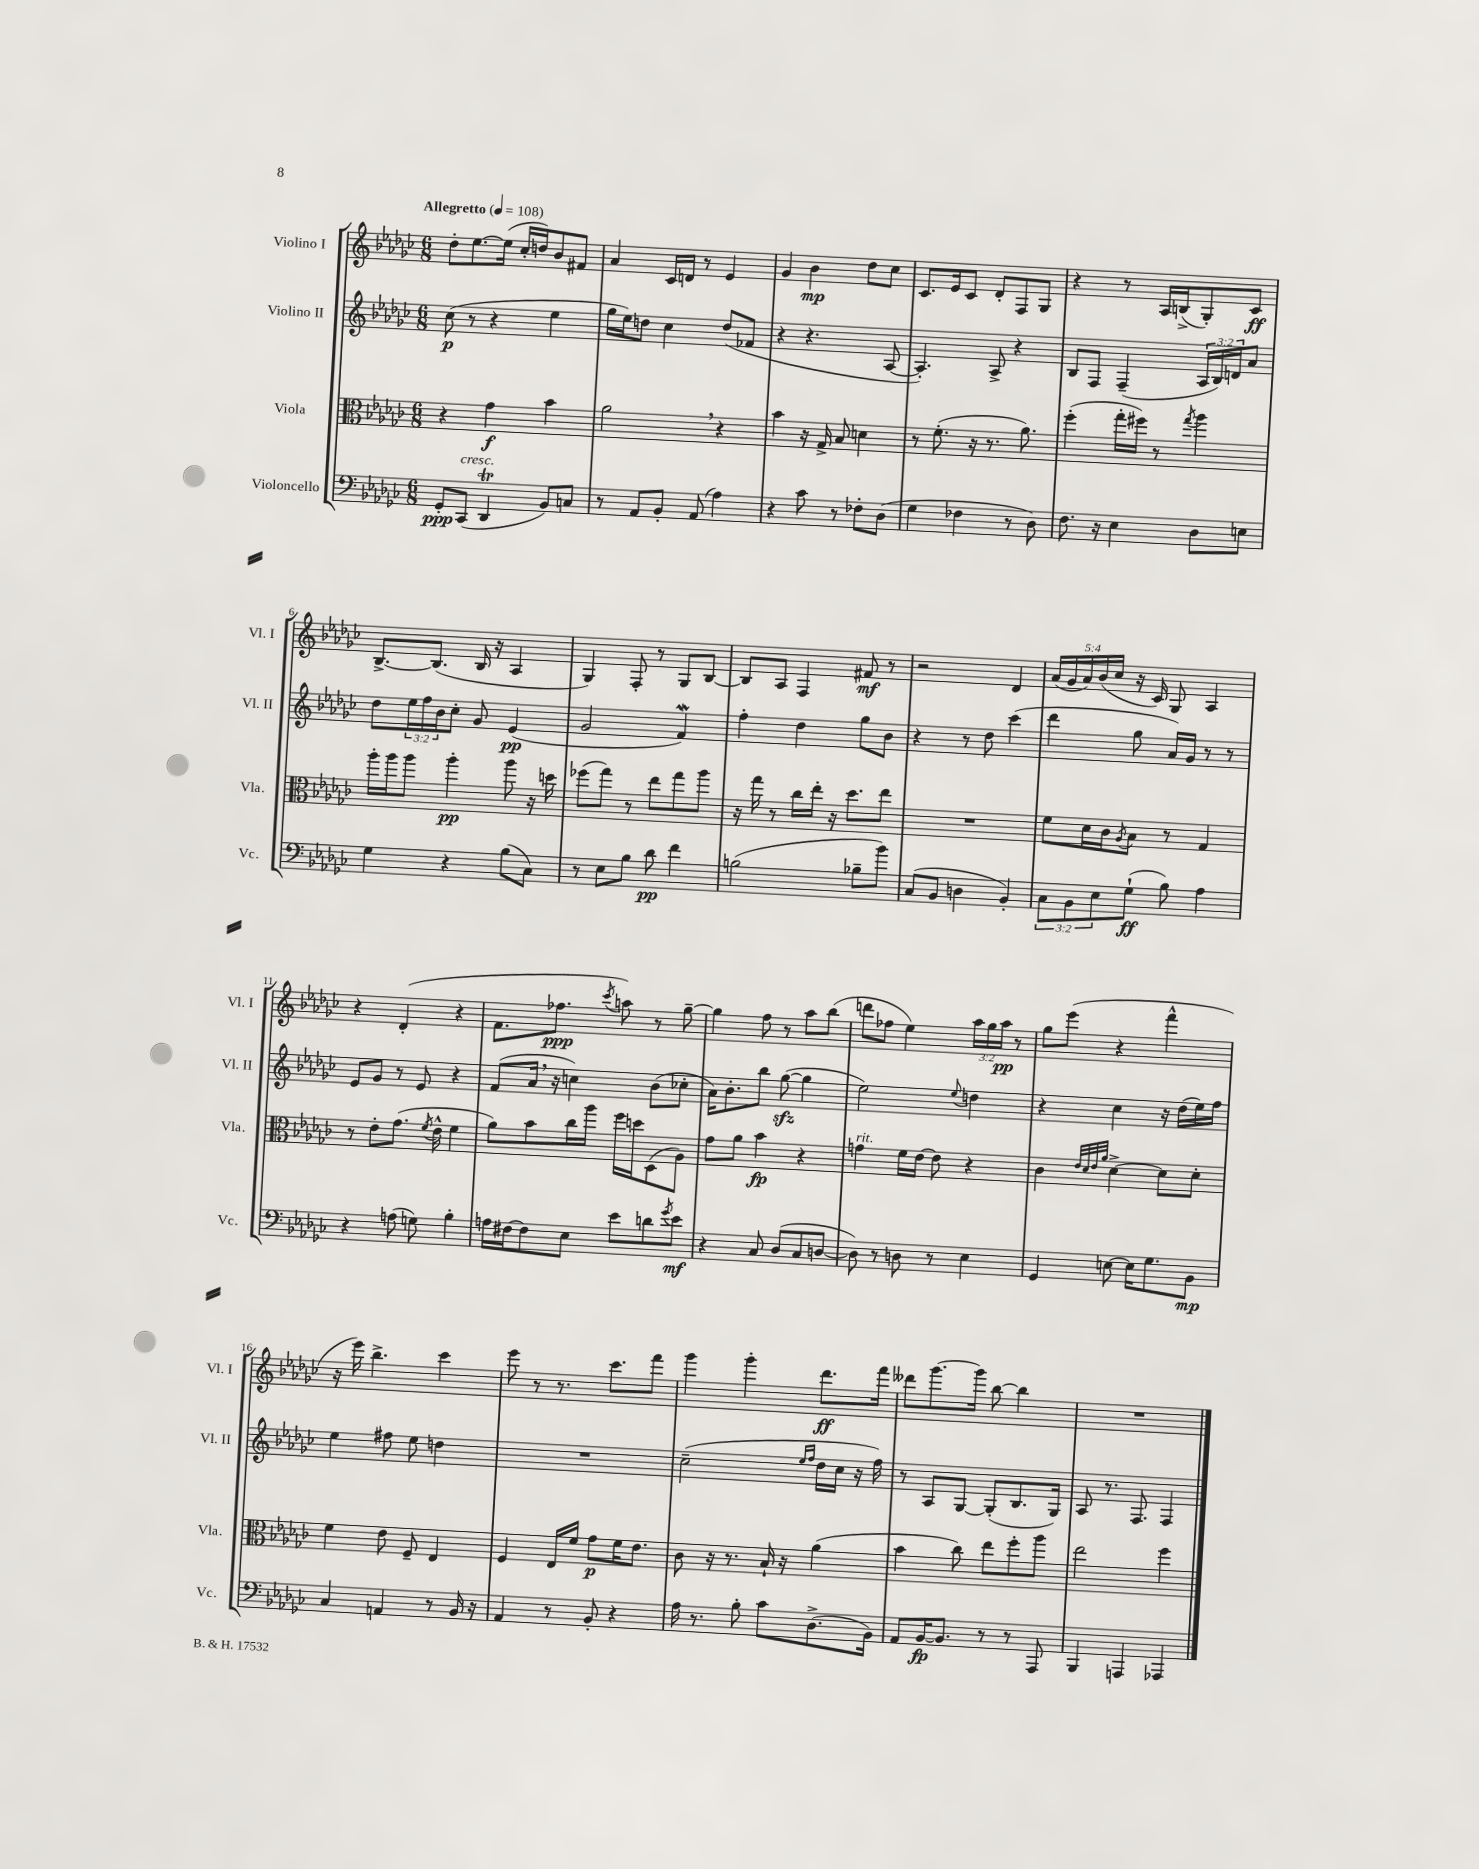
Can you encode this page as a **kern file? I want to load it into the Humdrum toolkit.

**kern	**dynam	**kern	**dynam	**kern	**dynam	**kern	**dynam
*part4	*part4	*part3	*part3	*part2	*part2	*part1	*part1
*staff4	*staff4	*staff3	*staff3	*staff2	*staff2	*staff1	*staff1
*I"Violoncello	*	*I"Viola	*	*I"Violino II	*	*I"Violino I	*
*I'Vc.	*	*I'Vla.	*	*I'Vl. II	*	*I'Vl. I	*
*clefF4	*	*clefC3	*	*clefG2	*	*clefG2	*
*k[b-e-a-d-g-c-]	*	*k[b-e-a-d-g-c-]	*	*k[b-e-a-d-g-c-]	*	*k[b-e-a-d-g-c-]	*
*M6/8	*	*M6/8	*	*M6/8	*	*M6/8	*
*MM108	*	*MM108	*	*MM108	*	*MM108	*
=1	=1	=1	=1	=1	=1	=1	=1
!	!	!	!	!	!	!LO:TX:a:B:t=Allegretto	!
8GG-'/L	ppp	4r	.	(8cc-\	p	8dd-'\L	.
!LO:TX:a:i:t=cresc.	!	!	!	!	!	!	!
(8CC-/J	.	.	.	8r	.	[8.ee-\	.
4DD-T/	.	4g-\	f	4r	.	.	.
.	.	.	.	.	.	(16ee-\Jk]	.
.	.	.	.	.	.	16cc-'/LL	.
.	.	.	.	.	.	16ddn/J)	.
8BB-/L)	.	4b-\	.	4ee-\	.	8b-/	.
8Cn/J	.	.	.	.	.	8f#X/J	.
=2	=2	=2	=2	=2	=2	=2	=2
8r	.	2a-,\	.	16gg-\LL	.	4a-/	.
.	.	.	.	16ee-\J)	.	.	.
8AA-/L	.	.	.	8ddn\J	.	.	.
8BB-'/J	.	.	.	4cc-\	.	16c-/LL	.
.	.	.	.	.	.	16dn/JJ	.
(8AA-/	.	.	.	.	.	8r	.
4A-\)	.	4r	.	(8dd/L	.	4e-/	.
.	.	.	.	8f-X/J	.	.	.
=3	=3	=3	=3	=3	=3	=3	=3
4r	.	4b-\	.	4r	.	4g-/	.
8c-\	.	16r	.	4.r	.	4b-\	mp
.	.	16G-^/	.	.	.	.	.
8r	.	8B-/	.	.	.	.	.
8F-X'\L	.	4dn\	.	.	.	8dd-\L	.
(8D-\J	.	.	.	[8A-/	.	8cc-\J	.
=4	=4	=4	=4	=4	=4	=4	=4
4G-\	.	8r	.	4.A-'/])	.	8.c-/L	.
.	.	(8.f'\	.	.	.	.	.
.	.	.	.	.	.	16e-/k	.
4F-X\	.	.	.	.	.	8c-/J	.
.	.	16r	.	.	.	.	.
.	.	8.r	.	8A-^/	.	8d-'/L	.
8r	.	.	.	4r	.	8F/	.
.	.	8.a-\)	.	.	.	.	.
8D-\)	.	.	.	.	.	8G-/J	.
=5	=5	=5	=5	=5	=5	=5	=5
8.F\	.	(4ff'\	.	8B-/L	.	4r	.
.	.	.	.	8F/J	.	.	.
16r	.	.	.	.	.	.	.
4E-\	.	16gg-'\LL	.	(4F~/	.	8r	.
.	.	16ff#X\JJ)	.	.	.	.	.
.	.	8r	.	.	.	16A-/LL	.
.	.	.	.	.	.	(16Bn^/J	.
.	.	8qgg-/	.	.	.	.	.
8D-\L	.	4aa-\	.	24A-/LL	.	8G-'/)	.
.	.	.	.	24B-/)	.	.	.
.	.	.	.	24dn/J	.	.	.
8En\J	.	.	.	8a-/J	.	8c-/J	ff
!!LO:LB:g=z
=6	=6	=6	=6	=6	=6	=6	=6
4G-\	.	16aa-'\LL	.	8dd-\L	.	[8.B-^/L	.
.	.	16aa-\J	.	.	.	.	.
.	.	8aa-\J	.	24ee-\L	.	.	.
.	.	.	.	24ff\	.	.	.
.	.	.	.	.	.	(8.B-/J]	.
.	.	.	.	24b-\J	.	.	.
4r	.	4aa-'\	pp	8cc-'\J	.	.	.
.	.	.	.	8g-/	.	16B-/	.
.	.	.	.	.	.	16r	.
(8B-\L	.	8aa-\	.	(4e-/	pp	4A-/	.
8C-\J)	.	16r	.	.	.	.	.
.	.	16ddn\	.	.	.	.	.
=7	=7	=7	=7	=7	=7	=7	=7
8r	.	(8ff-X\L	.	2g-/	.	4G-/)	.
8E-\L	.	8gg-\J)	.	.	.	.	.
8B-\J	.	8r	.	.	.	8F'/	.
8d-\	pp	8ee-\L	.	.	.	8r	.
4f\	.	8gg-\	.	4fW/)	.	8G-/L	.
.	.	8aa-\J	.	.	.	[8B-/J	.
=8	=8	=8	=8	=8	=8	=8	=8
(2Bn\	.	16r	.	4ff'\	.	8B-/L]	.
.	.	16gg-\	.	.	.	.	.
.	.	8r	.	.	.	8A-/J	.
.	.	16cc-\LL	.	4dd-\	.	4F/	.
.	.	16ee-'\JJ	.	.	.	.	.
.	.	16r	.	.	.	.	.
.	.	8.dd-\L	.	.	.	.	.
8B-X~\L	.	.	.	8gg-\L	.	8f#X/	mf
8b-\J)	.	8ee-\J	.	8b-\J	.	8r	.
=9	=9	=9	=9	=9	=9	=9	=9
(8C-/L	.	2.r	.	4r	.	2r	.
8BB-/J	.	.	.	.	.	.	.
4Dn\	.	.	.	8r	.	.	.
.	.	.	.	8dd-\	.	.	.
4BB-'/)	.	.	.	(4ccc-\	.	4d-/	.
=10	=10	=10	=10	=10	=10	=10	=10
12C-\L	.	8f\L	.	4ddd-\	.	(20a-/LL	.
.	.	.	.	.	.	20g-/	.
12BB-\	.	.	.	.	.	.	.
.	.	.	.	.	.	20a-/)	.
.	.	16d-\L	.	.	.	.	.
.	.	.	.	.	.	(20b-/	.
12E-\	.	.	.	.	.	.	.
.	.	16c-\J	.	.	.	.	.
.	.	.	.	.	.	20cc-/JJ	.
.	.	8qA-/	.	.	.	.	.
(8G-`\J	ff	8B-\J	.	8gg-\	.	16r	.
.	.	.	.	.	.	16c-/)	.
8B-\)	.	8r	.	16a-/LL)	.	8G-/	.
.	.	.	.	16g-/JJ	.	.	.
4A-\	.	4G-/	.	8r	.	4A-/	.
.	.	.	.	8r	.	.	.
!!LO:LB:g=z
=11	=11	=11	=11	=11	=11	=11	=11
4r	.	8r	.	8e-/L	.	4r	.
.	.	8e-'\L	.	8g-/J	.	.	.
(8An\	.	(8.g-\J	.	8r	.	(4d-'/	.
8Gn\)	.	.	.	8e-/	.	.	.
.	.	8qf/	.	.	.	.	.
.	.	16e-^^\	.	.	.	.	.
4B-'\	.	4f\	.	4r	.	4r	.
=12	=12	=12	=12	=12	=12	=12	=12
16An\LL	.	8a-\L)	.	(8f/L	.	8.f\L	.
[16F#X\J	.	.	.	.	.	.	.
8F#\]	.	8b-\	.	16a-,/Jk	.	.	.
.	.	.	.	16r	.	8.ff-X\J	ppp
8E-\J	.	16cc-\L	.	4ccn\)	.	.	.
.	.	16aa-\JJ	.	.	.	.	.
.	.	.	.	.	.	8qccc-/	.
8e-\L	.	16ff\LL	.	.	.	8aan\)	.
.	.	16ddn\J	.	.	.	.	.
8dn\	.	(8D-\	.	(8b-\L	.	8r	.
8qg-/	.	.	.	.	.	.	.
8e-\J	mf	8A-\J)	.	8cc-X'\J	.	[8gg-~\	.
=13	=13	=13	=13	=13	=13	=13	=13
4r	.	8g-\L	.	16a-\KL)	.	4gg-\]	.
.	.	.	.	8.b-'\	.	.	.
.	.	8a-\J	.	.	.	.	.
8C-/	.	4b-\	fp	8bb-\J	.	8ff\	.
(8D-/L	.	.	.	([8gg-zz\	.	8r	.
8C-/	.	4r	.	4gg-\]	.	8aa-\L	.
[8Dn/J	.	.	.	.	.	(8bb-\J	.
=14	=14	=14	=14	=14	=14	=14	=14
!	!	!LO:TX:a:i:t=rit.	!	!	!	!	!
8D\])	.	4gn\	.	2ee-\)	.	8dddn\L	.
8r	.	.	.	.	.	8ff-X\J	.
8Dn\	.	16f\LL	.	.	.	4ee-\)	.
.	.	[16e-\JJ	.	.	.	.	.
8r	.	8e-\]	.	.	.	.	.
.	.	.	.	8qqee-/	.	.	.
4E-\	.	4r	.	4ddn\	.	24aa-\LL	.
.	.	.	.	.	.	24gg-\	.
.	.	.	.	.	.	24aa-\JJ	pp
.	.	.	.	.	.	8r	.
=15	=15	=15	=15	=15	=15	=15	=15
4GG-/	.	4c-\	.	4r	.	8gg-\L	.
.	.	.	.	.	.	(8eee-\J	.
.	.	32qqe-/LLL	.	.	.	.	.
.	.	32qqd-/	.	.	.	.	.
.	.	32qqe-/	.	.	.	.	.
.	.	32qqa-/JJJ	.	.	.	.	.
[8En\	.	[4d-^\	.	4cc-\	.	4r	.
16E\KL]	.	.	.	.	.	.	.
8.G-\	.	.	.	.	.	.	.
.	.	8d-\L]	.	16r	.	4fff^^\	.
.	.	.	.	(16dd-\LL	.	.	.
8BB-\J	mp	8d-'\J	.	16ee-\)	.	.	.
.	.	.	.	16ff\JJ	.	.	.
!!LO:LB:g=z
=16	=16	=16	=16	=16	=16	=16	=16
4C-/	.	4f\	.	4ee-\	.	16r	.
.	.	.	.	.	.	16eee-\)	.
.	.	.	.	.	.	4.bb-^\	.
4AAn/	.	8e-\	.	8ff#X\	.	.	.
.	.	8F~/	.	8ee-\	.	.	.
8r	.	4E-/	.	4ddn\	.	4ccc-\	.
16BB-/	.	.	.	.	.	.	.
16r	.	.	.	.	.	.	.
=17	=17	=17	=17	=17	=17	=17	=17
4AA-/	.	4F/	.	2.r	.	8eee-\	.
.	.	.	.	.	.	8r	.
8r	.	16E-/LL	.	.	.	8.r	.
.	.	16f/JJ	.	.	.	.	.
8BB-'/	.	8g-\L	p	.	.	.	.
.	.	.	.	.	.	8.ccc-\L	.
4r	.	16f\K	.	.	.	.	.
.	.	8.e-\J	.	.	.	.	.
.	.	.	.	.	.	8fff\J	.
=18	=18	=18	=18	=18	=18	=18	=18
16A-\	.	8c-\	.	(2cc-~\	.	4ggg-\	.
8.r	.	.	.	.	.	.	.
.	.	16r	.	.	.	.	.
.	.	8.r	.	.	.	.	.
8B-'\	.	.	.	.	.	4ggg-'\	.
8c-\L	.	16B-`/	.	.	.	.	.
.	.	16r	.	.	.	.	.
.	.	.	.	16qqee-/LL	.	.	.
.	.	.	.	16qqff/JJ	.	.	.
(8.D-^\	.	(4a-\	.	16dd-\LL	.	8.ddd-\L	ff
.	.	.	.	16cc-\JJ	.	.	.
.	.	.	.	16r	.	.	.
16BB-\Jk)	.	.	.	16ff\)	.	16fff\Jk	.
=19	=19	=19	=19	=19	=19	=19	=19
8AA-/L	.	4b-\	.	8r	.	8ddd--X\L	.
[16BB-/K	fp	.	.	8A-/L	.	[8.ggg-\	.
8.BB-/J]	.	.	.	.	.	.	.
.	.	8cc-\)	.	[8G-/J	.	.	.
.	.	.	.	.	.	16ggg-\Jk]	.
8r	.	8ee-\L	.	(8G-'/L]	.	[8bb-\	.
8r	.	8ff'\	.	8.B-/	.	4bb-\]	.
8AAA-/	.	8aa-\J	.	.	.	.	.
.	.	.	.	16G-/Jk)	.	.	.
=20	=20	=20	=20	=20	=20	=20	=20
4BBB-/	.	2ee-\	.	8A-/	.	2.r	.
.	.	.	.	8.r	.	.	.
4AAAn/	.	.	.	.	.	.	.
.	.	.	.	8.F/	.	.	.
4AAA-X/	.	4ff\	.	4F/	.	.	.
==	==	==	==	==	==	==	==
*-	*-	*-	*-	*-	*-	*-	*-
